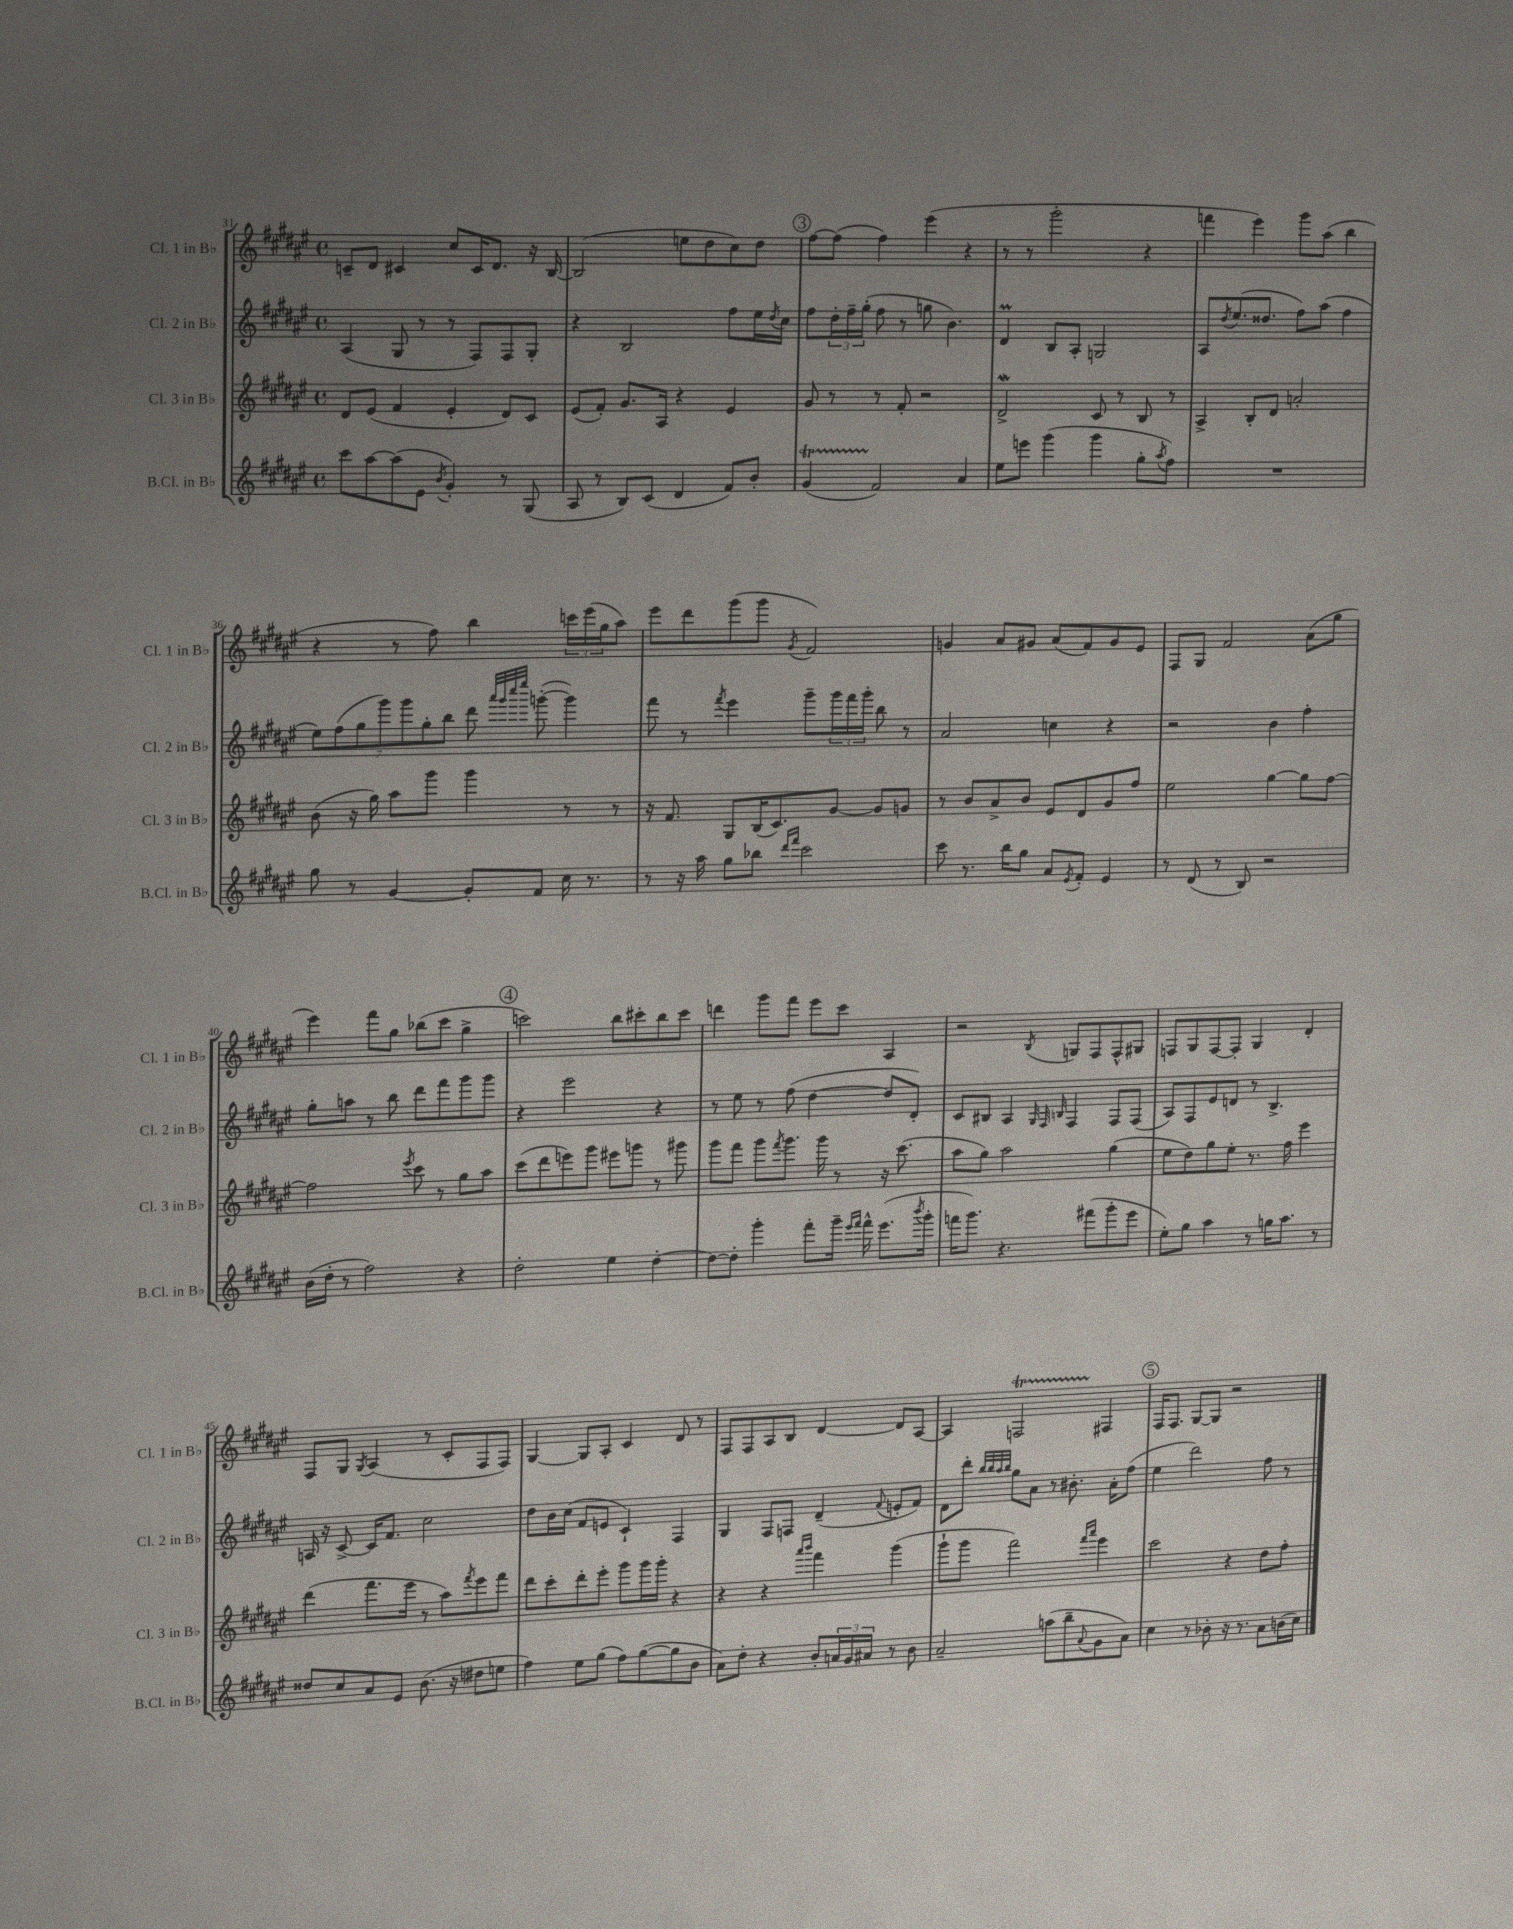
<<
\new StaffGroup <<
\new Staff = "s0" \with { instrumentName = "Cl. 1 in Bb" shortInstrumentName = "Cl. 1 in Bb" } {
    \clef treble \key fis \major \defaultTimeSignature \time 4/4
    c'8-- dis'8 cis'4 cis''8 cis'16 dis'8. r16 b16~ |
    b2( e''8 dis''8 cis''8) dis''8 |
    \mark \markup { \circle "3" } fis''8~ fis''8( fis''4) eis'''4( r4 |
    r8 r8 gis'''2-. r4 |
    f'''4 eis'''4) gis'''8 ais''8( b''4 |
    r4 r8 fis''8) b''4 \tuplet 3/2 { c'''16 eis'''16( gis''16 } ais''8) |
    eis'''8 dis'''8 gis'''8( gis'''8 \acciaccatura { gis'8 } fis'2) |
    g'4 ais'8 gis'8 ais'8( fis'8) gis'8 eis'8 |
    fis8 gis8 fis'2 ais'8( gis''8 |
    eis'''4) fis'''8 gis''8 bes''8( cis'''8 gis''4-> |
    \mark \markup { \circle "4" } c'''2) b''8 cis'''8-. b''8 cis'''8 |
    d'''4 gis'''8 fis'''8 eis'''8 cis'''8 ais4 |
    r2 \acciaccatura { b8 } g8 fis8 fis8-^ gis8 |
    f8 gis8 f8~ f8-. gis4 dis'4-. |
    fis8 gis8 \acciaccatura { gis8 } ais4( r8 cis'8-. fis8 fis8) |
    gis4~ gis8 ais8-. cis'4 dis'8 r8 |
    fis8 fis8 ais8 b8 dis'4~ dis'8 ais8~ |
    ais4 f2\startTrillSpan fis4\stopTrillSpan |
    \mark \markup { \circle "5" } fis16 fis8. gis8~ gis8 r2 \bar "|." |
}
\new Staff = "s1" \with { instrumentName = "Cl. 2 in Bb" shortInstrumentName = "Cl. 2 in Bb" } {
    \clef treble \key fis \major \defaultTimeSignature \time 4/4
    ais4( gis8 r8 r8 fis8) fis8 gis8-. |
    r4 b2 fis''8 eis''16 \acciaccatura { dis''8 } cis''16 |
    \mark \markup { \circle "3" } fis''8 \tuplet 3/2 { dis''16-. fis''16-- gis''16-.( } fis''8 r8 g''8 b'4.) |
    dis'4\prall b8 ais8-. g2 |
    ais8 \acciaccatura { dis''8 } eis''8.( disis''8. fis''8) ais''8( fis''4 |
    \tuplet 7/4 { eis''8) fis''8( gis''8 gis'''8) gis'''8 gis''8-. b''8 } dis'''8 \grace { ais'''32 gis'''32 cis''''32 eis''''32 } g'''8~-.( g'''4) |
    fis'''8 r8 \acciaccatura { fis'''8 } eis'''4 gis'''8-- \tuplet 3/2 { gis'''16 fis'''16 gis'''16-. } b''8 r8 |
    ais'2 c''4 r4 |
    r2 b'4 fis''4-. |
    gis''8-. a''8 r8 b''8 dis'''8 fis'''8 gis'''8 gis'''8 |
    \mark \markup { \circle "4" } r4 eis'''2 r4 |
    r8 eis''8 r8 fis''8( dis''4~ dis''8 dis'8-.) |
    cis'8 bis8 ais4 \grace { gis32 fis32 b32 } fis4 fis8 fis8( |
    ais8) fis8 eis'8 d'8 r8 b4.-> |
    a16 r16 cis'8~-> cis'16 fis'8. cis''2 |
    dis''8 b'16 cis''16( fis'8 e'8 cis'4-!) fis4 |
    gis4 fis8 f8 dis'4--( \appoggiatura { fis'8 } e'8-. fis'8) |
    dis'8 dis'''8-. \grace { b''32 b''32 ais''32 b''32 } gis''8 ais'8 r8 bis'8.-. ais'16-. fis''8( |
    \mark \markup { \circle "5" } eis''4 dis'''2) fis''8 r8 \bar "|." |
}
\new Staff = "s2" \with { instrumentName = "Cl. 3 in Bb" shortInstrumentName = "Cl. 3 in Bb" } {
    \clef treble \key fis \major \defaultTimeSignature \time 4/4
    dis'8 eis'8( fis'4 eis'4-. dis'8) cis'8 |
    eis'8( fis'8-.) gis'8. ais16 r4 eis'4 |
    \mark \markup { \circle "3" } gis'8 r8 r8 fis'8-. r2 |
    dis'2->\mordent cis'8 r8 b8 r8 |
    ais4-> b8-. dis'8 a'2-. |
    b'8( r16 gis''16) ais''8 gis'''8 gis'''4 r8 r8 |
    r16 fis'8. gis8 b16( cis'8.) gis'8~ gis'8 g'8 |
    r8 b'8 ais'8-> b'8 eis'8 dis'8 gis'8 fis''8 |
    eis''2 gis''4~ gis''8 fis''8~ |
    fis''2 \acciaccatura { eis'''8 } cis'''8 r8 gis''8 ais''8 |
    \mark \markup { \circle "4" } cis'''8( dis'''8 e'''8) gis'''8 eis'''8 g'''8 r8 gis'''8 |
    gis'''8 fis'''8 gis'''8 \acciaccatura { fis'''8 } gis'''8. gis'''16 r8 r16 cis'''8.( |
    ais''8 gis''8) ais''2 gis''4( |
    eis''8 dis''8) gis''8 eis''8-. r8. fis''16 eis'''4 |
    dis'''4( fis'''8. eis'''16 r8 ais''8) \acciaccatura { fis'''8 } eis'''8 fis'''8 |
    dis'''8 cis'''8-. dis'''8-. eis'''8-. gis'''8 gis'''16 gis'''16-. r4 |
    r4 r4 \grace { ais'''16 b'''16 } fis'''4 gis'''4( |
    gis'''8-! gis'''8 fis'''2) \grace { fis'''16 ais'''16 } eis'''4 |
    \mark \markup { \circle "5" } cis'''2 r4 dis''8 fis''8-. \bar "|." |
}
\new Staff = "s3" \with { instrumentName = "B.Cl. in Bb" shortInstrumentName = "B.Cl. in Bb" } {
    \clef treble \key fis \major \defaultTimeSignature \time 4/4
    cis'''8 ais''8~ ais''8( eis'8 \acciaccatura { b'8 } gis'4-.) r8 gis8( |
    ais8 r8 b8) cis'8( dis'4 fis'8) b'8-. |
    \mark \markup { \circle "3" } gis'4\startTrillSpan( fis'2\stopTrillSpan) ais'4 |
    eis''8 e'''8 gis'''4( gis'''4 gis''8-. \acciaccatura { ais''8 } fis''8) |
    R1 |
    gis''8 r8 gis'4~ gis'8-. fis'8 cis''16 r8. |
    r8 r16 ais''16 gis''8 bes''8 \grace { dis'''16 fis'''16 } cis'''2 |
    cis'''8 r8. b''16 gis''8 ais'8 \acciaccatura { eis'8 } fis'8-. eis'4 |
    r8 dis'8( r8 b8) r2 |
    b'16( dis''16-. r8 fis''2) r4 |
    \mark \markup { \circle "4" } dis''2-. eis''4 dis''4~-. |
    dis''8~ dis''8-. gis'''4-. fis'''8-. gis'''16-- \grace { eis'''16 fis'''16 } fis'''16-^ eis'''8.( \acciaccatura { b'''8 } gis'''16-. |
    f'''16 gis'''8.) r4. fis'''8( gis'''8-. eis'''8 |
    eis''8-.) gis''8 ais''4 r8 g''16 ais''8. r8 |
    disis''8 cis''8 ais'8 eis'8 b'8.( r16 dis''8 e''8 |
    fis''4) eis''8 gis''8( fis''8) gis''8~( gis''8 b'8 |
    ais'8) dis''8-. r4 b'8-. \tuplet 3/2 { a'16 gis'16 ais'16 } r8 b'8 |
    ais'2-- a''8( b''8-- \appoggiatura { ais'8 } gis'8 ais'8) |
    \mark \markup { \circle "5" } cis''4 r8 bes'8-. r16 r8. ais'8 b'16( cis''16) \bar "|." |
}
>>
>>
\layout { \context { \Score currentBarNumber = #31 } }
